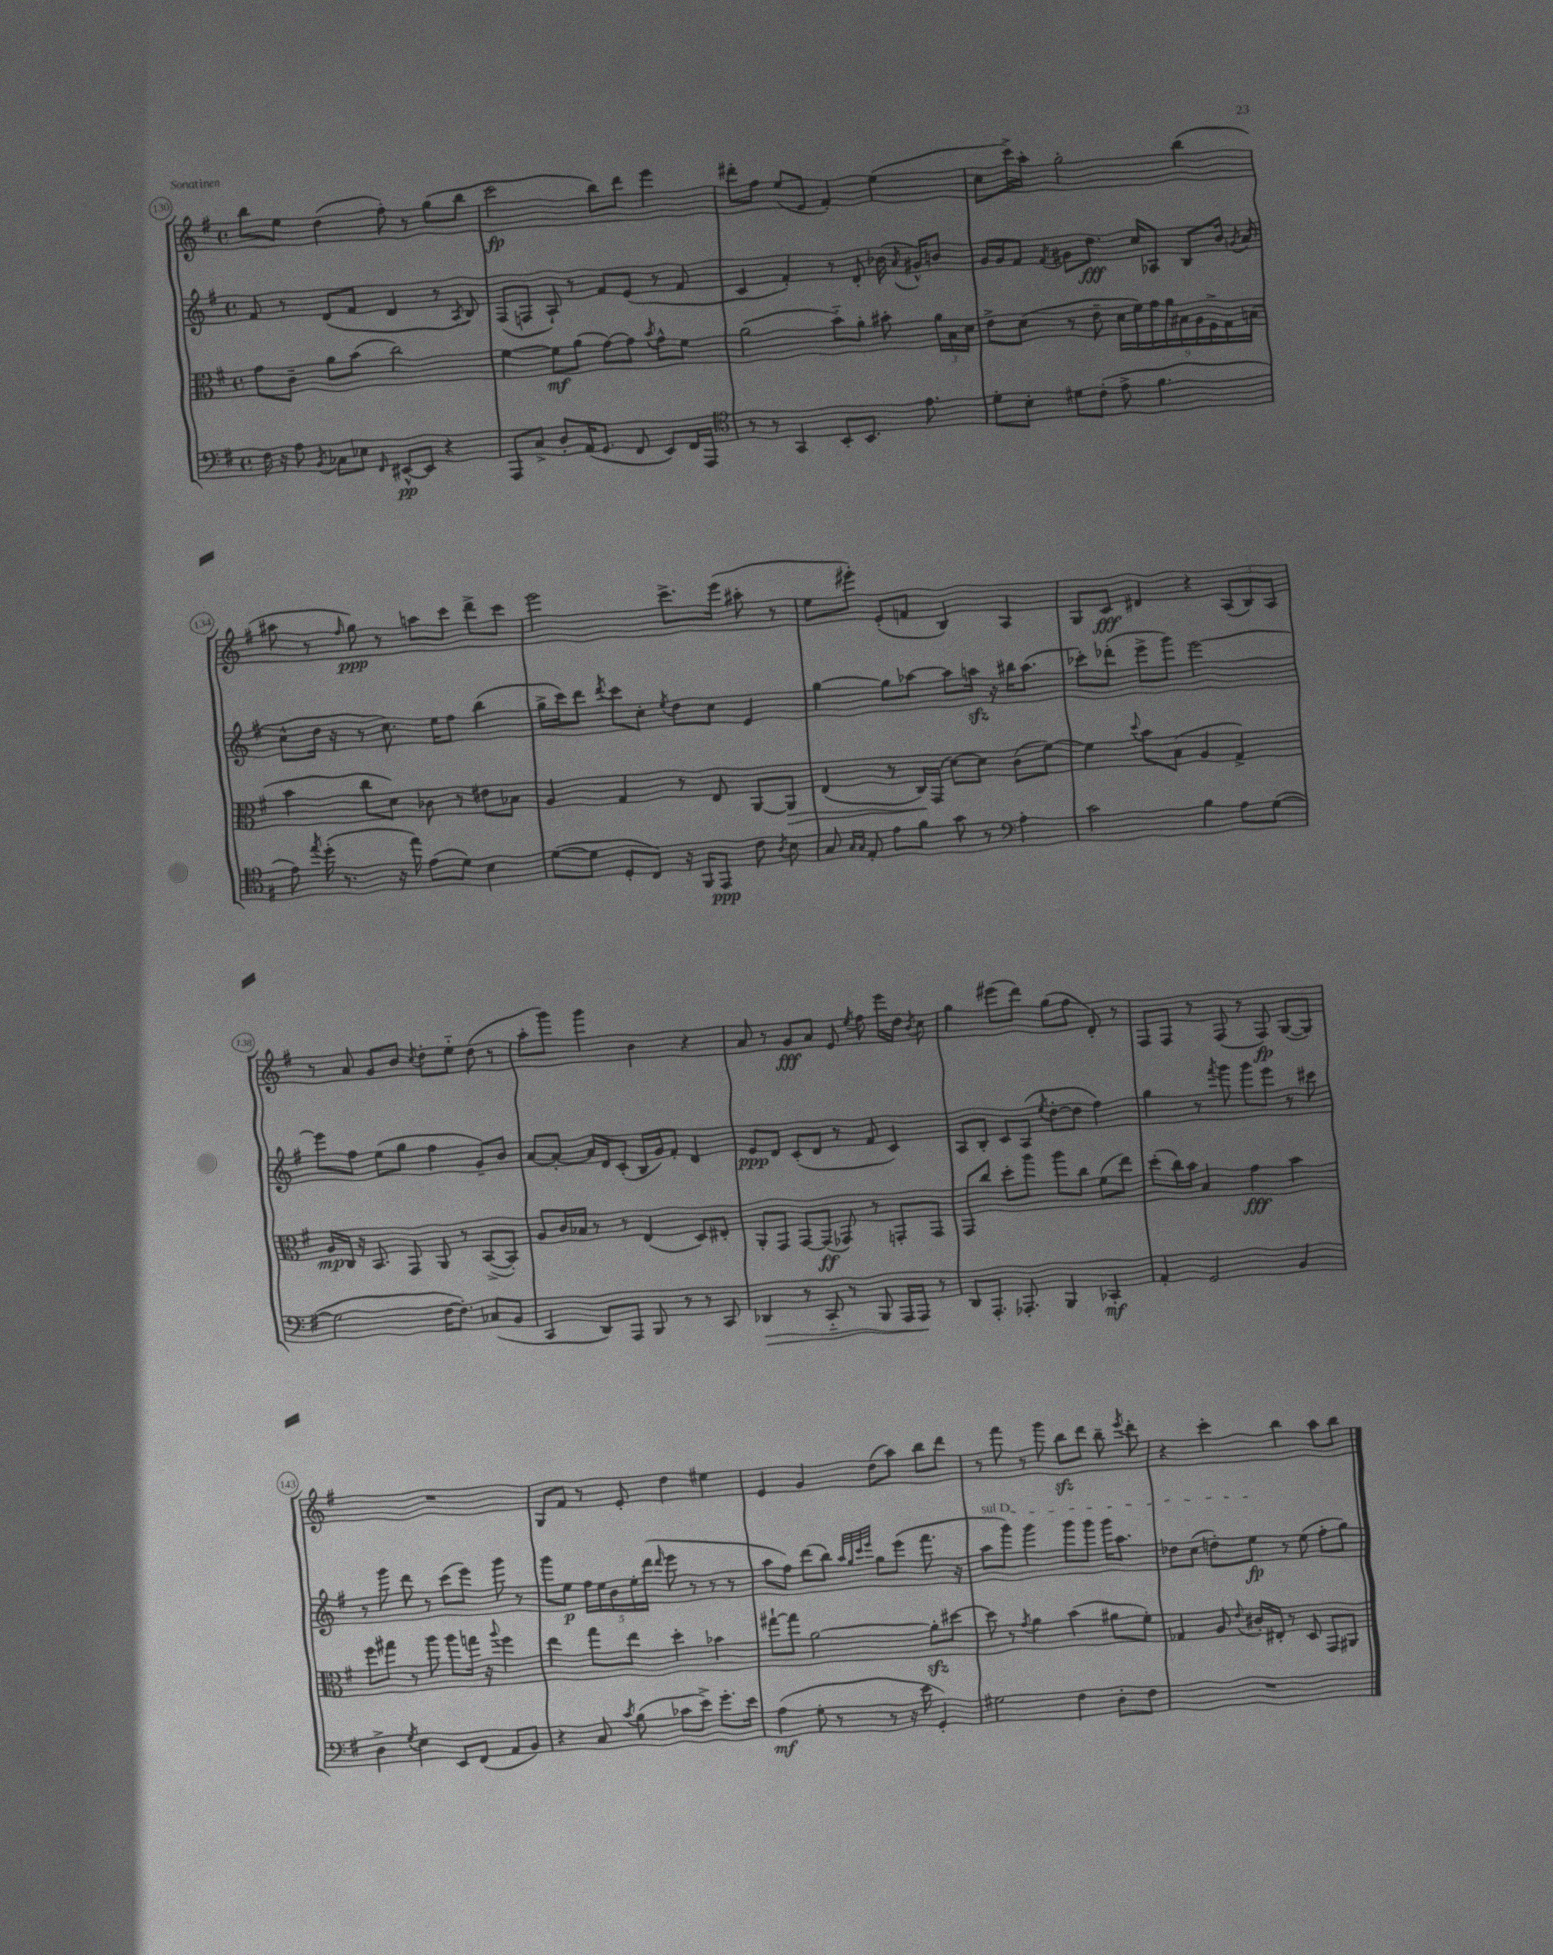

**kern	**dynam	**kern	**dynam	**kern	**dynam	**kern	**dynam
*part4	*part4	*part3	*part3	*part2	*part2	*part1	*part1
*staff4	*staff4	*staff3	*staff3	*staff2	*staff2	*staff1	*staff1
*clefF4	*	*clefC3	*	*clefG2	*	*clefG2	*
*k[f#]	*	*k[f#]	*	*k[f#]	*	*k[f#]	*
*M4/4	*	*M4/4	*	*M4/4	*	*M4/4	*
*met(c)	*	*met(c)	*	*met(c)	*	*met(c)	*
=130	=130	=130	=130	=130	=130	=130	=130
16F#\	.	8g\L	.	8f#/	.	8bb\L	.
16r	.	.	.	.	.	.	.
8A\	.	8c~\J	.	8r	.	8ee\J	.
8qBB/	.	.	.	.	.	.	.
8C-X\L	.	8a\L	.	(8d/L	.	(4dd\	.
8E-X\J	.	(8b\J	.	8f#/J	.	.	.
16qqFF#/	.	.	.	.	.	.	.
[8EE#X^^/L	pp	2cc\)	.	4d/	.	8ff#'\)	.
8EE#/J]	.	.	.	.	.	8r	.
4r	.	.	.	8r	.	(8gg\L	.
.	.	.	.	8qA/	.	.	.
.	.	.	.	8B/)	.	8bb\J	.
=131	=131	=131	=131	=131	=131	=131	=131
8AAA/L	.	[4f#\	.	(8F#/L	.	2ccc\	fp
8C^/J	.	.	.	8Fn/J	.	.	.
8D'/L	.	8f#\L]	mf	8A`/)	.	.	.
(16AA/K	.	(8a\J	.	8r	.	.	.
8.GG/J	.	.	.	.	.	.	.
.	.	[8g\L)	.	8f#/L	.	8bb\L)	.
8FF#/	.	8g\J]	.	(8e/J	.	8ddd\J	.
.	.	8qb/	.	.	.	.	.
8EE/L)	.	8g^^\L	.	8r	.	4eee\	.
16FF#/L	.	8f#\J	.	8f#/	.	.	.
16AAA/JJ	.	.	.	.	.	.	.
=132	=132	=132	=132	=132	=132	=132	=132
*clefC4	*	*	*	*	*	*	*
8r	.	(2a\	.	4c/	.	8ddd#X'\L	.
8r	.	.	.	.	.	8ff#\J	.
4GG/	.	.	.	4f#'/)	.	(8ee/L	.
.	.	.	.	.	.	8e/J	.
8BB'/L	.	8b\L)	.	8r	.	4f#'/)	.
8.BB/J	.	8a'\J	.	8d'/	.	.	.
.	.	8b#X'\	.	(16b-X\	.	(4ee\	.
.	.	.	.	8qa/	.	.	.
8.e\	.	.	.	16g#X^^/KL)	.	.	.
.	.	24a\LL	.	8bn/J	.	.	.
.	.	24B\	.	.	.	.	.
.	.	24d\JJ	.	.	.	.	.
=133	=133	=133	=133	=133	=133	=133	=133
8d'\L	.	8e^\L	.	16g/LL	.	8cc\L	.
.	.	.	.	16g/J	.	.	.
8B'\J	.	(8d\J	.	8f#/J	.	16ccc^\L)	.
.	.	.	.	.	.	16aa'\JJ	.
.	.	.	.	8qf#/	.	.	.
8d#X\L	.	8r	.	8g#X\L	.	2gg'\	.
(8c'\J	.	8e~\	.	8.dd\J	fff	.	.
8e^\	.	18d\LL	.	.	.	.	.
.	.	18f#\)	.	.	.	.	.
.	.	.	.	16cc/KL	.	.	.
.	.	18g\	.	.	.	.	.
4.f#\	.	.	.	8A-X/J	.	.	.
.	.	18a\	.	.	.	.	.
.	.	18B#X\	.	.	.	.	.
.	.	.	.	8B/L	.	(4bb\	.
.	.	18A\	.	.	.	.	.
.	.	18F#^\	.	.	.	.	.
.	.	.	.	16b/Jk	.	.	.
.	.	18G\	.	.	.	.	.
.	.	.	.	8qgn/	.	.	.
.	.	.	.	(16a/	.	.	.
.	.	(18Bn\JJ	.	.	.	.	.
!!LO:LB:g=z
=134	=134	=134	=134	=134	=134	=134	=134
8e\)	.	4b\	.	8cc^^\L	.	8aa#X\	.
8qee/	.	.	.	.	.	.	.
(16dd'\	.	.	.	16dd\Jk	.	8r	.
8.r	.	.	.	16r	.	.	.
.	.	.	.	.	.	16qqff#/	.
.	.	8cc\L	.	8r	.	8gg\)	ppp
16r	.	8d\J)	.	8.cc\)	.	8r	.
16ee\)	.	.	.	.	.	.	.
(8e\L	.	8c-X\	.	.	.	8aan\L	.
.	.	.	.	16ee\KL	.	.	.
8d\J)	.	8r	.	8ff#\J	.	8ccc\J	.
4B\	.	8e#X\L	.	(4bb\	.	8ddd^\L	.
.	.	8B-X\J	.	.	.	8ccc\J	.
=135	=135	=135	=135	=135	=135	=135	=135
([8d\L	.	4A/	.	16gg^\LL	.	2eee\	.
.	.	.	.	16ccc\J)	.	.	.
8d\J]	.	.	.	8ddd\J	.	.	.
.	.	.	.	8qddd/	.	.	.
8D'/L	.	4G/	.	8ccc\L	.	.	.
8C/J)	.	.	.	8cc'\J	.	.	.
.	.	.	.	8qee/	.	.	.
16r	.	8r	.	8dd\L	.	8.ccc^\L	.
16FF#/KL	.	.	.	.	.	.	.
8EE/J	ppp	8E/	.	8cc\J	.	.	.
.	.	.	.	.	.	(16eee\Jk	.
8c\	.	[8AA/L	.	4e/	.	8aa#X'\	.
8qA/	.	.	.	.	.	.	.
!	!	!	!LO:HP:b	!	!	!	!
8B\	.	8AA/J]	>	.	.	8r	.
=136	=136	=136	=136	=136	=136	=136	=136
8G/	.	(4E/	.	[4gg\	.	8ee\L	.
16qqG/LL	.	.	.	.	.	.	.
16qqG/JJ	.	.	.	.	.	.	.
8E'/	.	.	.	.	.	8eee#X'\J)	.
8e\L	.	8r	.	8gg\L]	.	(8e'/L	.
8f#\J	.	16C/LL)	.	[8aa-X\J	.	8fn/J	.
.	.	(16GG/JJ	]	.	.	.	.
8g\	.	[8d\L)	.	8aa-\L]	.	4B/)	.
8r	.	8d\J]	.	16aanzz\Jk	.	.	.
.	.	.	.	16r	.	.	.
*clefF4	*	*	*	*	*	*	*
4A'\	.	(8c\L	.	16bb#X\KL	.	4A/	.
.	.	.	.	(8.aa\J	.	.	.
.	.	[8f#\J)	.	.	.	.	.
=137	=137	=137	=137	=137	=137	=137	=137
2c\	.	4f#\]	.	8ccc-X'\L)	.	8G/L	.
.	.	.	.	(8ddd-X'\J	.	8c/J	fff
.	.	8qqdd/	.	.	.	.	.
.	.	8b\L	.	8eee^\L	.	4d#X/	.
.	.	(8B\J	.	8ggg\J)	.	.	.
4B\	.	4A/	.	[2eee\	.	4r	.
8A\L	.	4G^/)	.	.	.	(12A/L	.
.	.	.	.	.	.	12B/)	.
([8G\J	.	.	.	.	.	.	.
.	.	.	.	.	.	12A/J	.
!!LO:LB:g=z
=138	=138	=138	=138	=138	=138	=138	=138
2G\]	.	16A/LL	mp	8eee\L]	.	8r	.
.	.	16C/JJ	.	.	.	.	.
.	.	16r	.	8ff#\J	.	8a/	.
.	.	8.BB/	.	.	.	.	.
.	.	.	.	(8ee\L	.	8g/L	.
.	.	8GG/	.	8gg\J	.	8b/J	.
.	.	.	.	.	.	8qcc/	.
[16F#\KL	.	8AA/	.	4ff#\	.	8dd'\L	.
8.F#'\J])	.	.	.	.	.	.	.
.	.	8r	.	.	.	8ee\J	.
(8C-X/L	.	([8BB^/L	.	8g~/L)	.	(8dd\	.
8BB/J	.	8BB'/J])	.	8b/J	.	8r	.
=139	=139	=139	=139	=139	=139	=139	=139
4CC/	.	8A/L	.	[8a/L	.	8aa'\L	.
.	.	16c/L	.	8a'/J_	.	8ggg\J)	.
.	.	16B-X/JJ	.	.	.	.	.
8DD/L)	.	8r	.	16a/LL]	.	4ggg\	.
.	.	.	.	16d/J	.	.	.
8AAA/J	.	8r	.	(8c'/J	.	.	.
8BBB/	.	(4E/	.	16B/LL	.	4b\	.
.	.	.	.	16g/J)	.	.	.
8r	.	.	.	8f#'/J	.	.	.
8r	.	8D/L)	.	4d/	.	4r	.
8CC/	.	8E#X'/J	.	.	.	.	.
=140	=140	=140	=140	=140	=140	=140	=140
!	!LO:HP:b	!	!	!	!	!	!
4DD-X/	>	8AA'/L	.	8e/L	ppp	8a/	.
.	.	8GG/J	.	8d/J	.	8r	.
8r	.	[8GG/L	.	(8c'/L	.	8g/L	fff
8CC/	.	(8GG/J]	ff	8d/J	.	8a/J	.
8r	.	8GG-X/)	.	8r	.	8e/	.
.	.	.	.	.	.	8qee/	.
8BBB/	.	8r	.	8f#/	.	8ff#\	.
16AAA/LL	.	8GGn'/L	.	4c/)	.	16eee\LL	.
16AAA/JJ	.	.	.	.	.	16dd\JJ	.
.	.	.	.	.	.	8qb/	.
8r	]	8GG/J	.	.	.	8cc\	.
=141	=141	=141	=141	=141	=141	=141	=141
8DD/L	.	8GG/L	.	8A/L	.	4gg\	.
8.AAA'/J	.	8cc/J	.	8B'/J	.	.	.
.	.	8dd'\L	.	8c/L	.	(8eee#X\L	.
8.AAA-X'/	.	.	.	.	.	.	.
.	.	8aa\J	.	(8A/J	.	8ddd\J)	.
.	.	.	.	8qee/	.	.	.
4BBB/	.	8aa\L	.	[8dd'\L	.	(8gg\L	.
.	.	8cc\J	.	8dd\J]	.	8ff#\J	.
4CC-X'/	mf	(8f#\L	.	4ff#\)	.	8d'/)	.
.	.	8ee\J)	.	.	.	8r	.
=142	=142	=142	=142	=142	=142	=142	=142
4AA'/	.	(8dd'\L	.	4gg\	.	8F#/L	.
.	.	16cc\L)	.	.	.	8F#/J	.
.	.	16b\JJ	.	.	.	.	.
2GG/	.	4B/	.	8r	.	8r	.
.	.	.	.	8qfff#/	.	.	.
.	.	.	.	8ggg\	.	(8F#/	.
.	.	4g\	fff	8ggg\L	.	8r	.
.	.	.	.	8eee\J	.	8F#/)	fp
4BB/	.	4b\	.	8r	.	([8G/L	.
.	.	.	.	8ccc#X\	.	8G/J])	.
!!LO:LB:g=z
=143	=143	=143	=143	=143	=143	=143	=143
4D^\	.	8ff#\L	.	8r	.	1r	.
.	.	8gg#X\J	.	8ggg\	.	.	.
8qG/	.	.	.	.	.	.	.
4E\	.	8r	.	8ddd\	.	.	.
.	.	8aa\	.	8r	.	.	.
8EE/L	.	8aa\L	.	(8ccc\L	.	.	.
(8FF#/J	.	16ggn\Jk	.	8eee\J)	.	.	.
.	.	16r	.	.	.	.	.
.	.	8qqaa/	.	.	.	.	.
8AA/L	.	4ff#\	.	8ggg\	.	.	.
8BB/J)	.	.	.	8r	.	.	.
=144	=144	=144	=144	=144	=144	=144	=144
4r	.	4ee\	.	8ggg\L	.	8G/L	.
.	.	.	.	8ee\J	p	8f#/J	.
8C/	.	8gg\L	.	20ff#\LL	.	8r	.
.	.	.	.	20ee\	.	.	.
.	.	.	.	20b\	.	.	.
8qc/	.	.	.	.	.	.	.
(8B\	.	8ee\J	.	.	.	8e'/	.
.	.	.	.	20ee'\	.	.	.
.	.	.	.	(20ddd\JJ	.	.	.
.	.	.	.	16qqddd/	.	.	.
8c-X\L	.	4dd'\	.	8eee\	.	4dd\	.
8e^\J)	.	.	.	8r	.	.	.
8.g'\L	.	4b-X\	.	8r	.	4ee#X\	.
.	.	.	.	8r	.	.	.
16e\Jk	.	.	.	.	.	.	.
=145	=145	=145	=145	=145	=145	=145	=145
(4A\	mf	[8gg#X`\L	.	8aa\L	.	4e/	.
.	.	8gg#\J]	.	8ff#\J)	.	.	.
8G'\	.	[2a\	.	(8ddd\L	.	4g/	.
8r	.	.	.	8bb\J)	.	.	.
.	.	.	.	32qqaa/LLL	.	.	.
.	.	.	.	32qqgg/	.	.	.
.	.	.	.	32qqccc/	.	.	.
.	.	.	.	32qqeee/JJJ	.	.	.
8r	.	.	.	8gg\L	.	(8dd\L	.
16r	.	.	.	(8eee\J	.	8aa\J)	.
16e\	.	.	.	.	.	.	.
4GG'/)	.	8azz'\L]	.	8.fff#\	.	8bb\L	.
.	.	[8dd#X\J	.	.	.	8ddd\J	.
.	.	.	.	16r	.	.	.
=146	=146	=146	=146	=146	=146	=146	=146
!	!	!	!	!LO:TX:a:i:t=sul D	!	!	!
2G#X\	.	8dd#\]	.	8aa\L	.	8r	.
.	.	8r	.	8ggg\J)	.	8fff#\	.
.	.	8qg/	.	.	.	.	.
.	.	4a\	.	4ggg\	.	8r	.
.	.	.	.	.	.	8ggg\	.
4F#\	.	(4b\	.	8ggg\L	.	8bbzz\L	.
.	.	.	.	8ggg\J	.	8ddd\J	.
8D'\L	.	8a#X\L	.	16ggg\KL	.	8bb~\	.
.	.	.	.	8.aa\J	.	.	.
.	.	.	.	.	.	8qeee/	.
8F#\J	.	8f#'\J)	.	.	.	8ddd'\	.
=147	=147	=147	=147	=147	=147	=147	=147
1r	.	4G-X/	.	8dd-X\L	.	4r	.
.	.	.	.	(8cc\J	.	.	.
.	.	8A/	.	8ddn'\L)	.	4ccc'\	.
.	.	8qqe/	.	.	.	.	.
.	.	16c#X'/LL	.	8ee\J	fp	.	.
.	.	16E#X'/JJ	.	.	.	.	.
.	.	8r	.	8r	.	4bb\	.
.	.	8D/	.	(8ee\	.	.	.
.	.	8GG/L	.	8ff#'\L	.	8aa\L	.
.	.	8AA#X/J	.	8gg\J)	.	8bb\J	.
==	==	==	==	==	==	==	==
*-	*-	*-	*-	*-	*-	*-	*-
